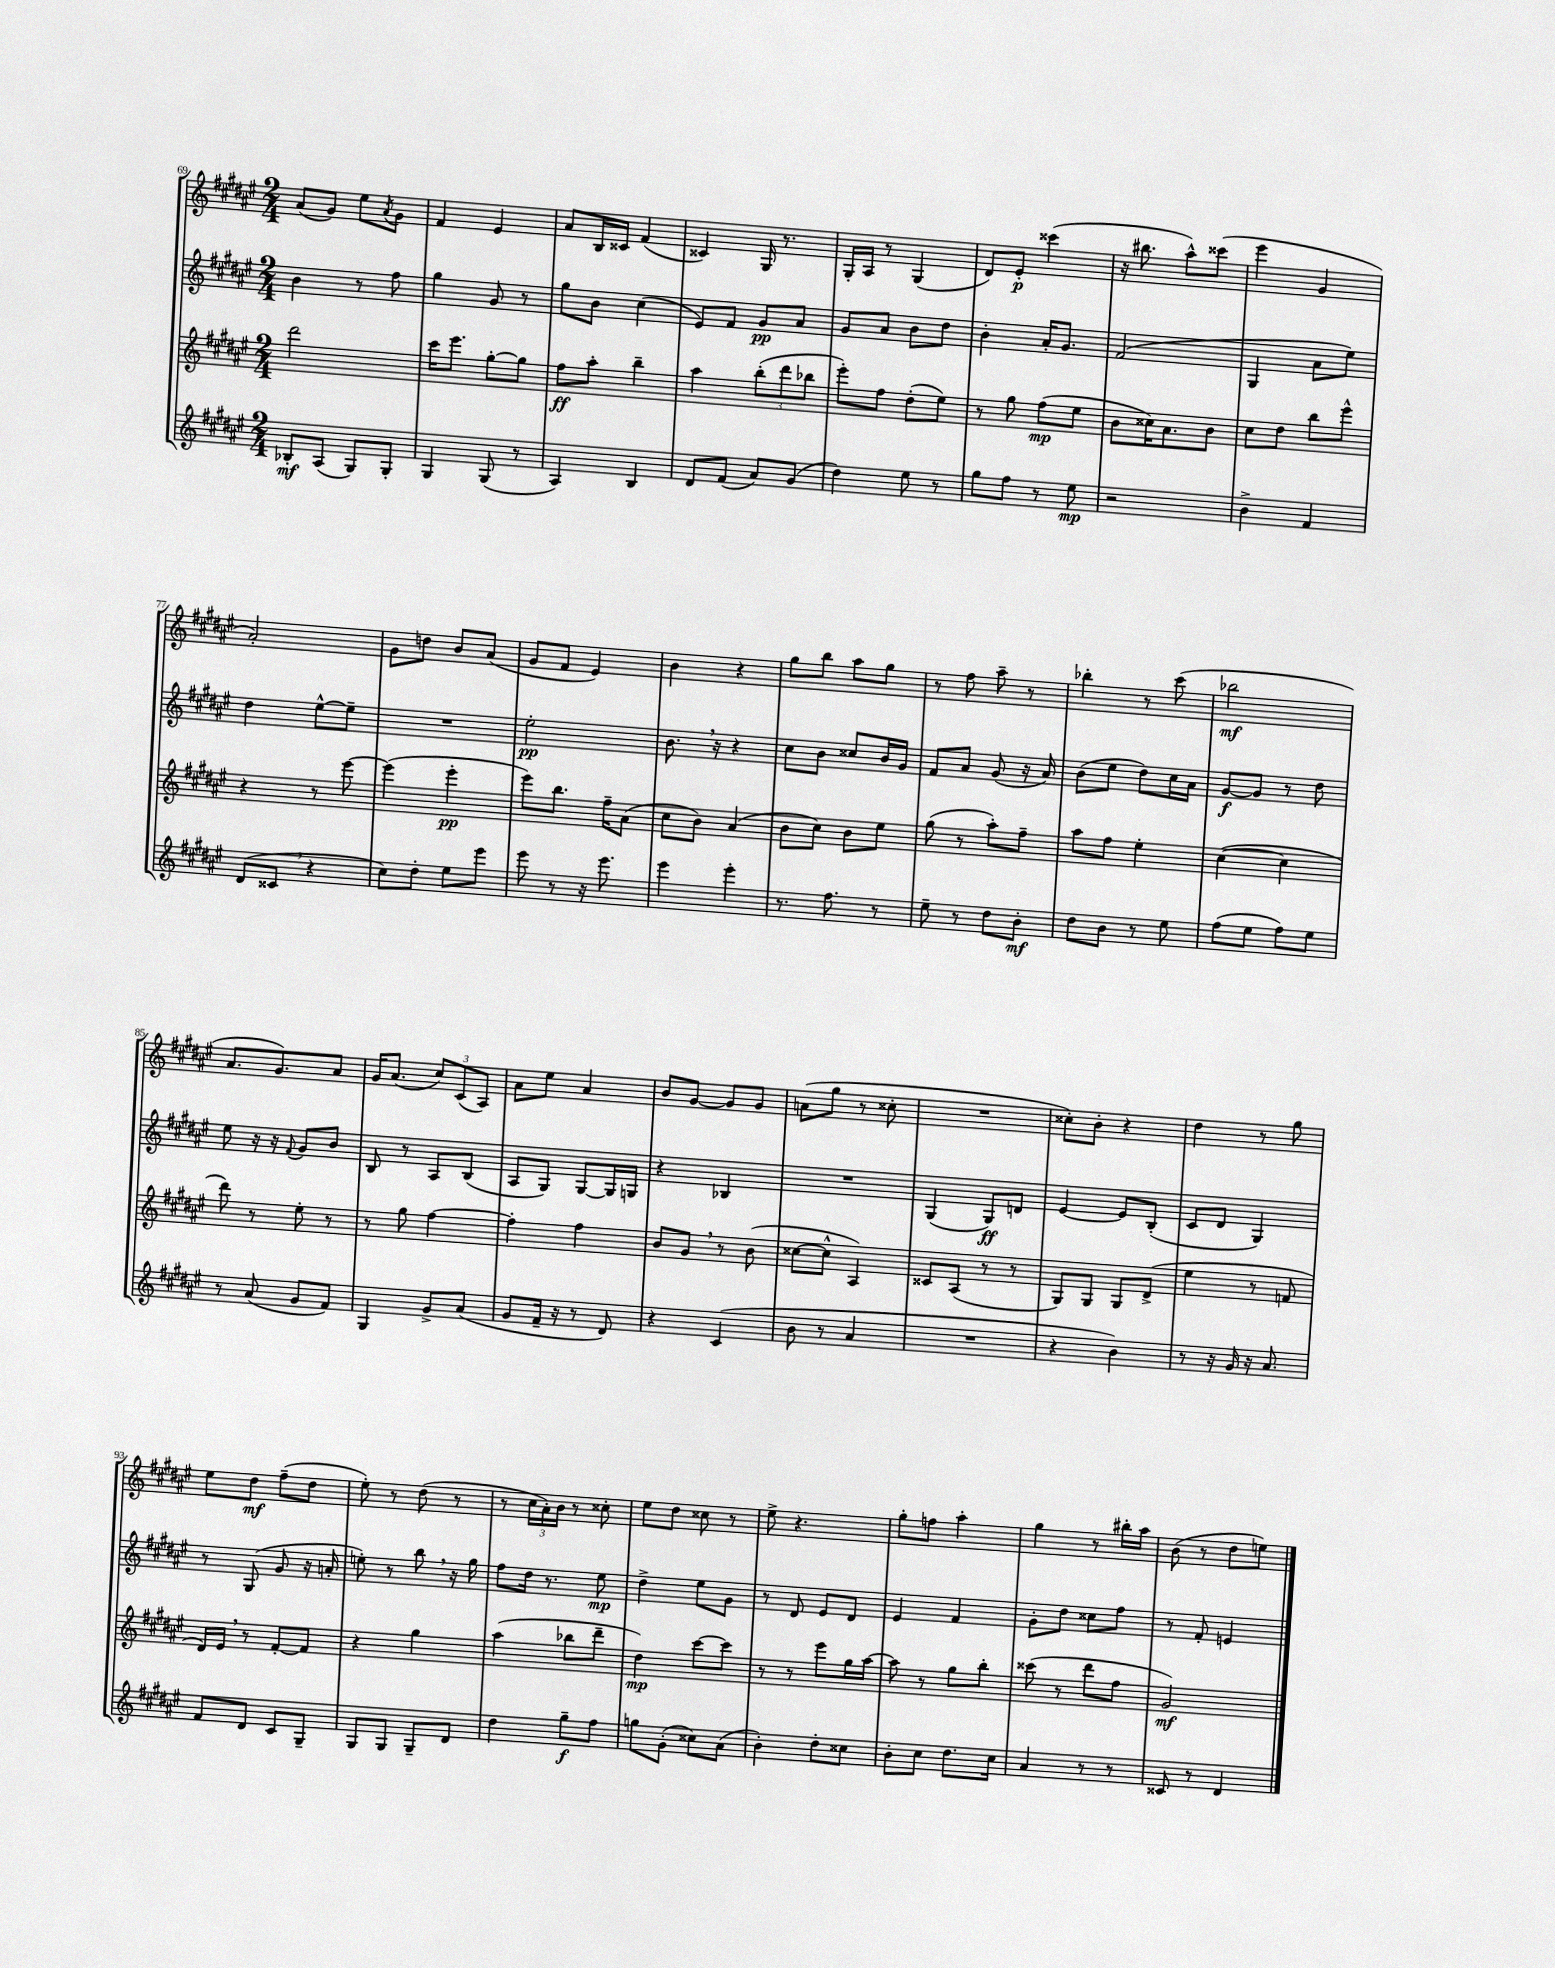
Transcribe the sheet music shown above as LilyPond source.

<<
\new StaffGroup <<
\new Staff = "s0" {
    \clef treble \key fis \major \numericTimeSignature \time 2/4
    ais'8( gis'8) eis''8 \acciaccatura { ais'8 } gis'8 |
    fis'4 eis'4 |
    ais'8 b16 cisis'16 fis'4( |
    cisis'4) gis16 r8. |
    gis16-. ais16 r8 gis4( |
    dis'8) eis'8-.\p cisis'''4( |
    r16 bis''8. ais''8-^) cisis'''8( |
    eis'''4 gis'4 |
    ais'2-.) |
    gis'8 d''8 b'8 ais'8( |
    gis'8 fis'8 eis'4) |
    b'4 r4 |
    gis''8 b''8 ais''8 gis''8 |
    r8 fis''8 ais''8-- r8 |
    bes''4-. r8 cis'''8( |
    bes''2\mf |
    ais'8. gis'8.) ais'8 |
    gis'16 ais'8.( \tuplet 3/2 { cis''8) cis'8( ais8) } |
    ais'8 eis''8 ais'4 |
    b'8 gis'8~ gis'8 gis'8 |
    a'8( gis''8 r8 cisis''8-. |
    R2 |
    cisis''8-.) b'8-. r4 |
    dis''4 r8 gis''8 |
    eis''8 dis''8\mf fis''8--( dis''8 |
    eis''8-.) r8 dis''8( r8 |
    r8 \tuplet 3/2 { cis''16 ais'16-.) b'16 } r8 cisis''8-. |
    eis''8 dis''8 cisis''8 r8 |
    eis''8-> r4. |
    gis''8-. f''8 ais''4-. |
    gis''4 r8 bis''16-. ais''16 |
    b'8( r8 dis''8 e''8) \bar "|." |
}
\new Staff = "s1" {
    \clef treble \key fis \major \numericTimeSignature \time 2/4
    b'4 r8 fis''8 |
    gis''4 gis'8 r8 |
    gis''8 b'8 cis''4( |
    eis'8) fis'8 gis'8\pp ais'8 |
    gis'8 ais'8 b'8 dis''8 |
    b'4-. ais'16-. gis'8. |
    fis'2( |
    gis4 ais'8 eis''8) |
    dis''4 eis''8~-^ eis''8-- |
    R2 |
    eis''2-.\pp |
    b'8. \breathe r16 r4 |
    cis''8 b'8 cisis''8 b'16 gis'16 |
    fis'8 ais'8 gis'8( r16 ais'16) |
    b'8( eis''8 dis''8) cis''16 ais'16 |
    gis'8~\f gis'8 r8 dis''8 |
    eis''8 r16 r16 \appoggiatura { fis'8 } gis'8 b'8 |
    b8 r8 ais8 b8( |
    ais8 gis8) gis8~ gis16 g16 |
    r4 bes4 |
    R2 |
    gis4( gis8\ff) d'8 |
    eis'4~ eis'8 b8-.( |
    cis'8 dis'8 gis4) |
    r8 gis8( gis'8 r16 a'16-. |
    e''8-.) r8 b''8 \breathe r16 gis''16 |
    fis''8 dis''16 r8. eis''8\mp |
    dis''4-> eis''8 gis'8 |
    r8 dis'8 eis'8 dis'8 |
    eis'4 fis'4 |
    gis'8-. dis''8 cisis''8 fis''8 |
    r8 fis'8-. e'4 \bar "|." |
}
\new Staff = "s2" {
    \clef treble \key fis \major \numericTimeSignature \time 2/4
    dis'''2 |
    cis'''16 eis'''8. gis''8~-. gis''8 |
    fis''8\ff ais''8-. b''4-- |
    ais''4 \tuplet 3/2 { b''8-.( dis'''8 bes''8 } |
    eis'''8-.) fis''8 dis''8-.( eis''8) |
    r8 gis''8 fis''8\mp( eis''8 |
    b'8 cisis''16) ais'8. b'8 |
    cis''8 dis''8 b''8 eis'''8-^ |
    r4 r8 eis'''8~ |
    eis'''4( eis'''4-.\pp |
    eis'''8) b''8. fis''16-- ais'8( |
    cis''8 b'8) ais'4( |
    b'8 cis''8) b'8 eis''8 |
    gis''8( r8 ais''8-.) fis''8-- |
    ais''8 fis''8 eis''4-. |
    cis''4~( cis''4 |
    dis'''8) r8 eis''8-. r8 |
    r8 gis''8 fis''4~ |
    fis''4-. fis''4 |
    b'8 gis'8 \breathe r8 b'8( |
    cisis''8~ cisis''8-^ ais4) |
    cisis'8 ais8( r8 r8 |
    gis8) gis8 gis8 dis'8->( |
    eis''4 r8 f'8 |
    dis'16) eis'16 \breathe r8 fis'8~-. fis'8 |
    r4 gis''4 |
    ais''4( bes''8 dis'''8-- |
    dis''4\mp) cis'''8~ cis'''8 |
    r8 r8 eis'''8 gis''16 ais''16~ |
    ais''8 r8 gis''8 b''8-. |
    cisis'''8( r8 dis'''8 fis''8 |
    gis'2\mf) \bar "|." |
}
\new Staff = "s3" {
    \clef treble \key fis \major \numericTimeSignature \time 2/4
    bes8-.\mf ais8( gis8) gis8-. |
    gis4 gis8( r8 |
    ais4) b4 |
    dis'8 fis'8( ais'8) gis'8( |
    dis''4) eis''8 r8 |
    gis''8 fis''8 r8 eis''8\mp |
    r2 |
    b'4-> fis'4 |
    dis'8( cisis'8 \breathe r4 |
    cis''8) dis''8-. eis''8 eis'''8 |
    eis'''8 r8 r16 eis'''8. |
    eis'''4 eis'''4-. |
    r8. fis''8. r8 |
    eis''8-- r8 dis''8 b'8-.\mf |
    dis''8 b'8 r8 eis''8 |
    fis''8( eis''8 fis''8) eis''8 |
    r8 ais'8( gis'8 fis'8) |
    gis4 gis'8-> ais'8( |
    gis'8 fis'16-- r16 r8 dis'8) |
    r4 cis'4( |
    b'8 r8 ais'4 |
    R2 |
    r4 b'4) |
    r8 r16 gis'16 r16 ais'8. |
    fis'8 dis'8 cis'8 gis8-- |
    gis8 gis8 gis8-- dis'8 |
    dis''4 gis''8--\f fis''8 |
    g''8 gis'8-.( cisis''8) ais'8( |
    b'4-.) dis''8-. cisis''8 |
    b'8-. cis''8 dis''8. cis''16 |
    ais'4 r8 r8 |
    cisis'8 r8 dis'4 \bar "|." |
}
>>
>>
\layout { \context { \Score currentBarNumber = #69 } }
